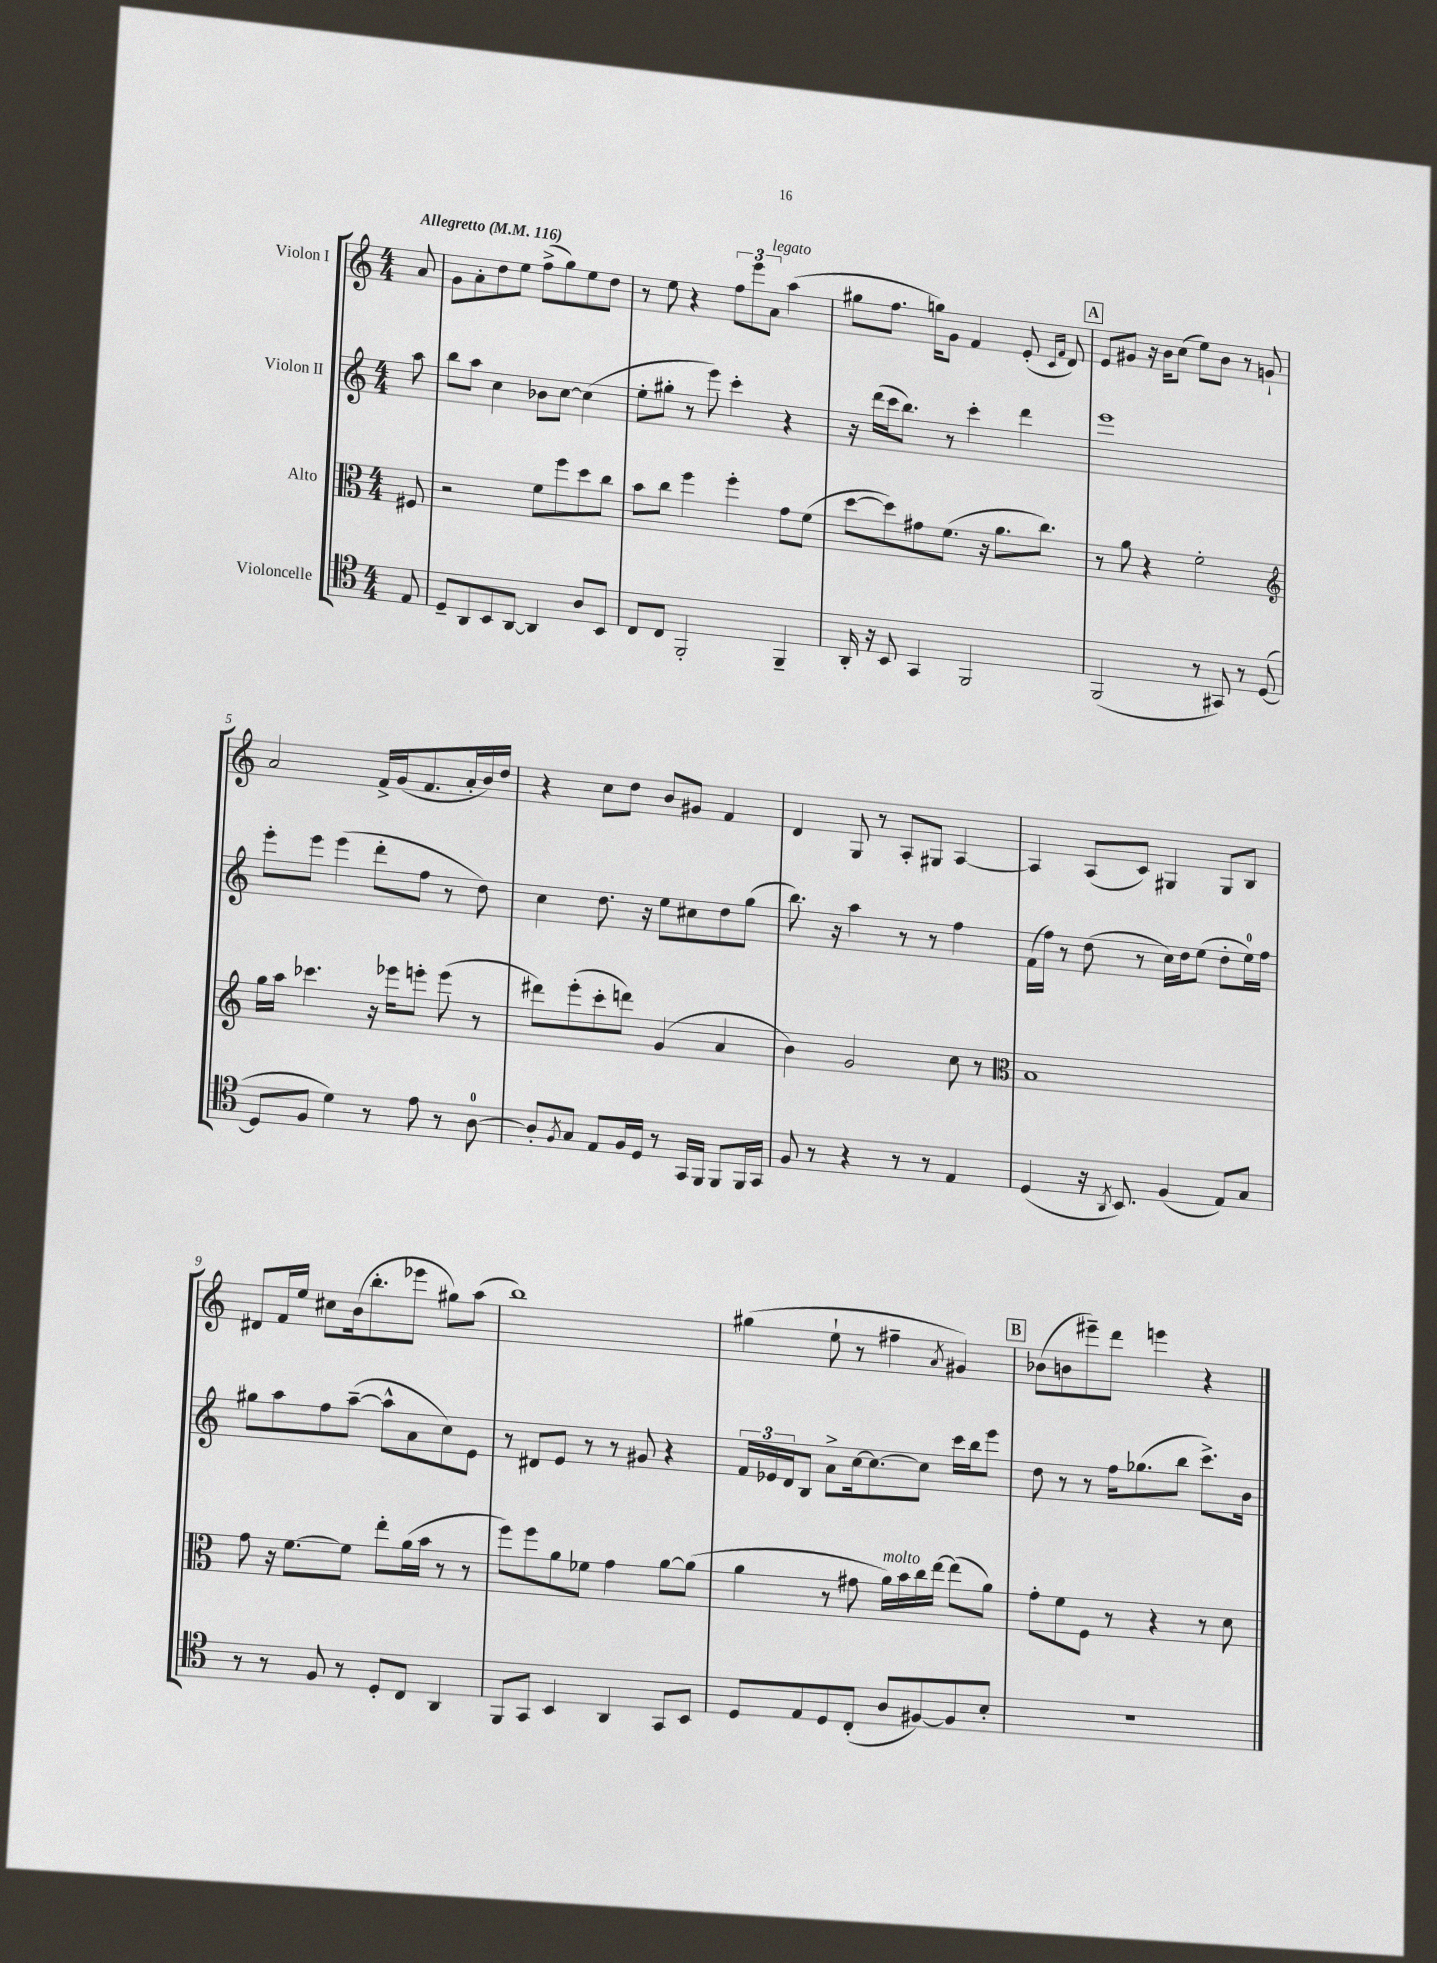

**kern	**kern	**kern	**kern
*part4	*part3	*part2	*part1
*staff4	*staff3	*staff2	*staff1
*I"Violoncelle	*I"Alto	*I"Violon II	*I"Violon I
*clefC4	*clefC3	*clefG2	*clefG2
*k[]	*k[]	*k[]	*k[]
*M4/4	*M4/4	*M4/4	*M4/4
*MM116	*MM116	*MM116	*MM116
=	=	=	=
!	!	!	!LO:TX:a:B:t=Allegretto
8E/	8F#X/	8aa\	8a/
=1	=1	=1	=1
8D~/L	2r	8bb\L	8g\L
8AA/	.	8aa\J	8a'\
8BB/	.	4cc\	8dd\
[8AA/J	.	.	8ee\J
4AA/]	8f\L	8b-X\L	(8ff^\L
.	8ff\	[8cc\J	8gg\)
8A/L	8dd\	(4cc\]	8ee\
8BB/J	8cc\J	.	8dd\J
=2	=2	=2	=2
8C/L	8b\L	8ee'\L	8r
8C/J	8cc\J	8gg#X'\J	8ee\
2FF'/	4ff\	8r	4r
.	.	8eee\)	.
.	4ff'\	4ccc'\	12ff\L
.	.	.	12eee\
!	!	!	!LO:TX:a:i:t=legato
.	.	.	12a\J
4FF~/	8g\L	4r	(4aa\
.	(8f\J	.	.
=3	=3	=3	=3
16AA'/	[8dd\L	16r	8gg#X\L
16r	.	(16ddd\LL	.
8BB/	8dd\])	16ccc\J	8.ff\J
.	.	8.bb\J)	.
4GG/	8g#X\	.	.
.	.	.	16ggn\KL)
.	(8.f\J	8r	8g\J
2FF/	.	4ccc'\	4f/
.	16r	.	.
.	8.a\L	.	.
.	.	4ddd\	(8e'/
.	8.cc\J)	.	.
.	.	.	16qqc/LL
.	.	.	16qqf/JJ
.	.	.	8d/)
!!LO:REH:place=s1:t=A
=4	=4	=4	=4
(2FF/	8r	1eee	8e/L
.	8a\	.	8g#X/J
.	4r	.	16r
.	.	.	16b\KL
.	.	.	(8cc\J
8r	2f'\	.	8ee\L)
8GG#X/)	.	.	8b\J
8r	.	.	8r
([8D/	.	.	8gn`/
!!LO:LB:g=z
=5	=5	=5	=5
*	*clefG2	*	*
8D/L]	16gg\LL	8eee'\L	2a/
.	16aa\JJ	.	.
8F/J	4.ccc-X\	8eee\J	.
4d\)	.	(4eee\	.
8r	16r	8ddd'\L	16f^/LL
.	16eee-X\KL	.	(16g/J
8e\	8eeen'\J	8ff\J	8.f/
8r	(8eee\	8r	.
.	.	.	16a'/L
[8A\	8r	8dd\)	16b/)
.	.	.	16dd/JJ
=6	=6	=6	=6
8A'/L]	8ddd#X\L)	4cc\	4r
8qF/	.	.	.
8G/J	(8eee'\	.	.
8E/L	8ccc'\	8.dd\	8cc\L
16F/L	8dddn\J)	.	8dd\J
16D/JJ	.	16r	.
8r	(4g/	8ee\L	8b/L
16GG/LL	.	8cc#X\	8g#X/J
16FF/JJ	.	.	.
8FF/L	4a/	8dd\	4f/
16FF/L	.	(8gg\J	.
16GG/JJ	.	.	.
=7	=7	=7	=7
8F/	4b\)	8.bb\)	4d/
8r	.	.	.
.	.	16r	.
4r	2g/	4aa\	8G/
.	.	.	8r
8r	.	8r	8A'/L
8r	.	8r	8G#X/J
4E/	8cc\	4ff\	[4A/
.	8r	.	.
=8	=8	=8	=8
*	*clefC3	*	*
(4D/	1B	(16f\LL	4A/]
.	.	16ff\JJ)	.
.	.	8r	.
16r	.	(8dd\	(8A/L
8qAA/	.	.	.
8.BB/)	.	.	.
.	.	8r	8c/J)
(4F/	.	16cc\LL)	4G#X/
.	.	16dd\J	.
.	.	(8ee\J	.
8E/L)	.	8dd'\L	8G#/L
8G/J	.	16ee\L)	8B/J
.	.	16ff\JJ	.
!!LO:LB:g=z
=9	=9	=9	=9
8r	8g\	8gg#X\L	8d#X/L
8r	16r	8aa\	16f/L
.	[8.f\L	.	16ee/JJ
8F/	.	8ff\	8cc#X\L
8r	8f\J]	([8aa~\J	(16b\k
.	.	.	8.bb'\
8D'/L	8ee'\L	8aa^^\L]	.
8C/J	(16a\L	8a\	8eee-X\J
.	16b\JJ	.	.
4AA/	8r	8cc\)	8gg#X\L)
.	8r	8e\J	(8aa\J
=10	=10	=10	=10
8FF/L	8ff\L)	8r	1bb)
8GG/J	8ff\	8d#X/L	.
4BB/	8a\	8e/J	.
.	8f-X\J	8r	.
4AA/	4g\	8r	.
.	.	8g#X/	.
8GG/L	[8a\L	4r	.
8BB/J	(8a\J]	.	.
=11	=11	=11	=11
8D/L	4a\	24f/LL	(4gg#X\
.	.	24e-X/	.
.	.	24d/J	.
8E/	.	8B/J	.
8D/	8r	8a^\L	8ee`\
(8C'/J	8g#X\	[16cc\k	8r
.	.	8.cc\_	.
!	!LO:TX:a:i:t=molto	!	!
8A/L	16a\LL)	.	4ff#X~\
.	16b\	.	.
[8F#X/)	16cc\	8cc\J]	.
.	[16ee\JJ	.	.
.	.	.	8qa/
8F#/]	(8ee\L]	16ccc\LL	4g#X/)
.	.	16bb\J	.
8B'/J	8a\J)	8eee\J	.
!!LO:REH:place=s1:t=B
=12	=12	=12	=12
1r	8g'\L	8dd\	(8b-X\L
.	8f\	8r	8bn\
.	8F\J	8r	8eee#X~\)
.	8r	16ff\KL	8ddd\J
.	.	(8.gg-X\	.
.	4r	.	4eeen\
.	.	8bb\J	.
.	8r	8.ccc^\L)	4r
.	8d\	.	.
.	.	16b\Jk	.
==	==	==	==
*-	*-	*-	*-
